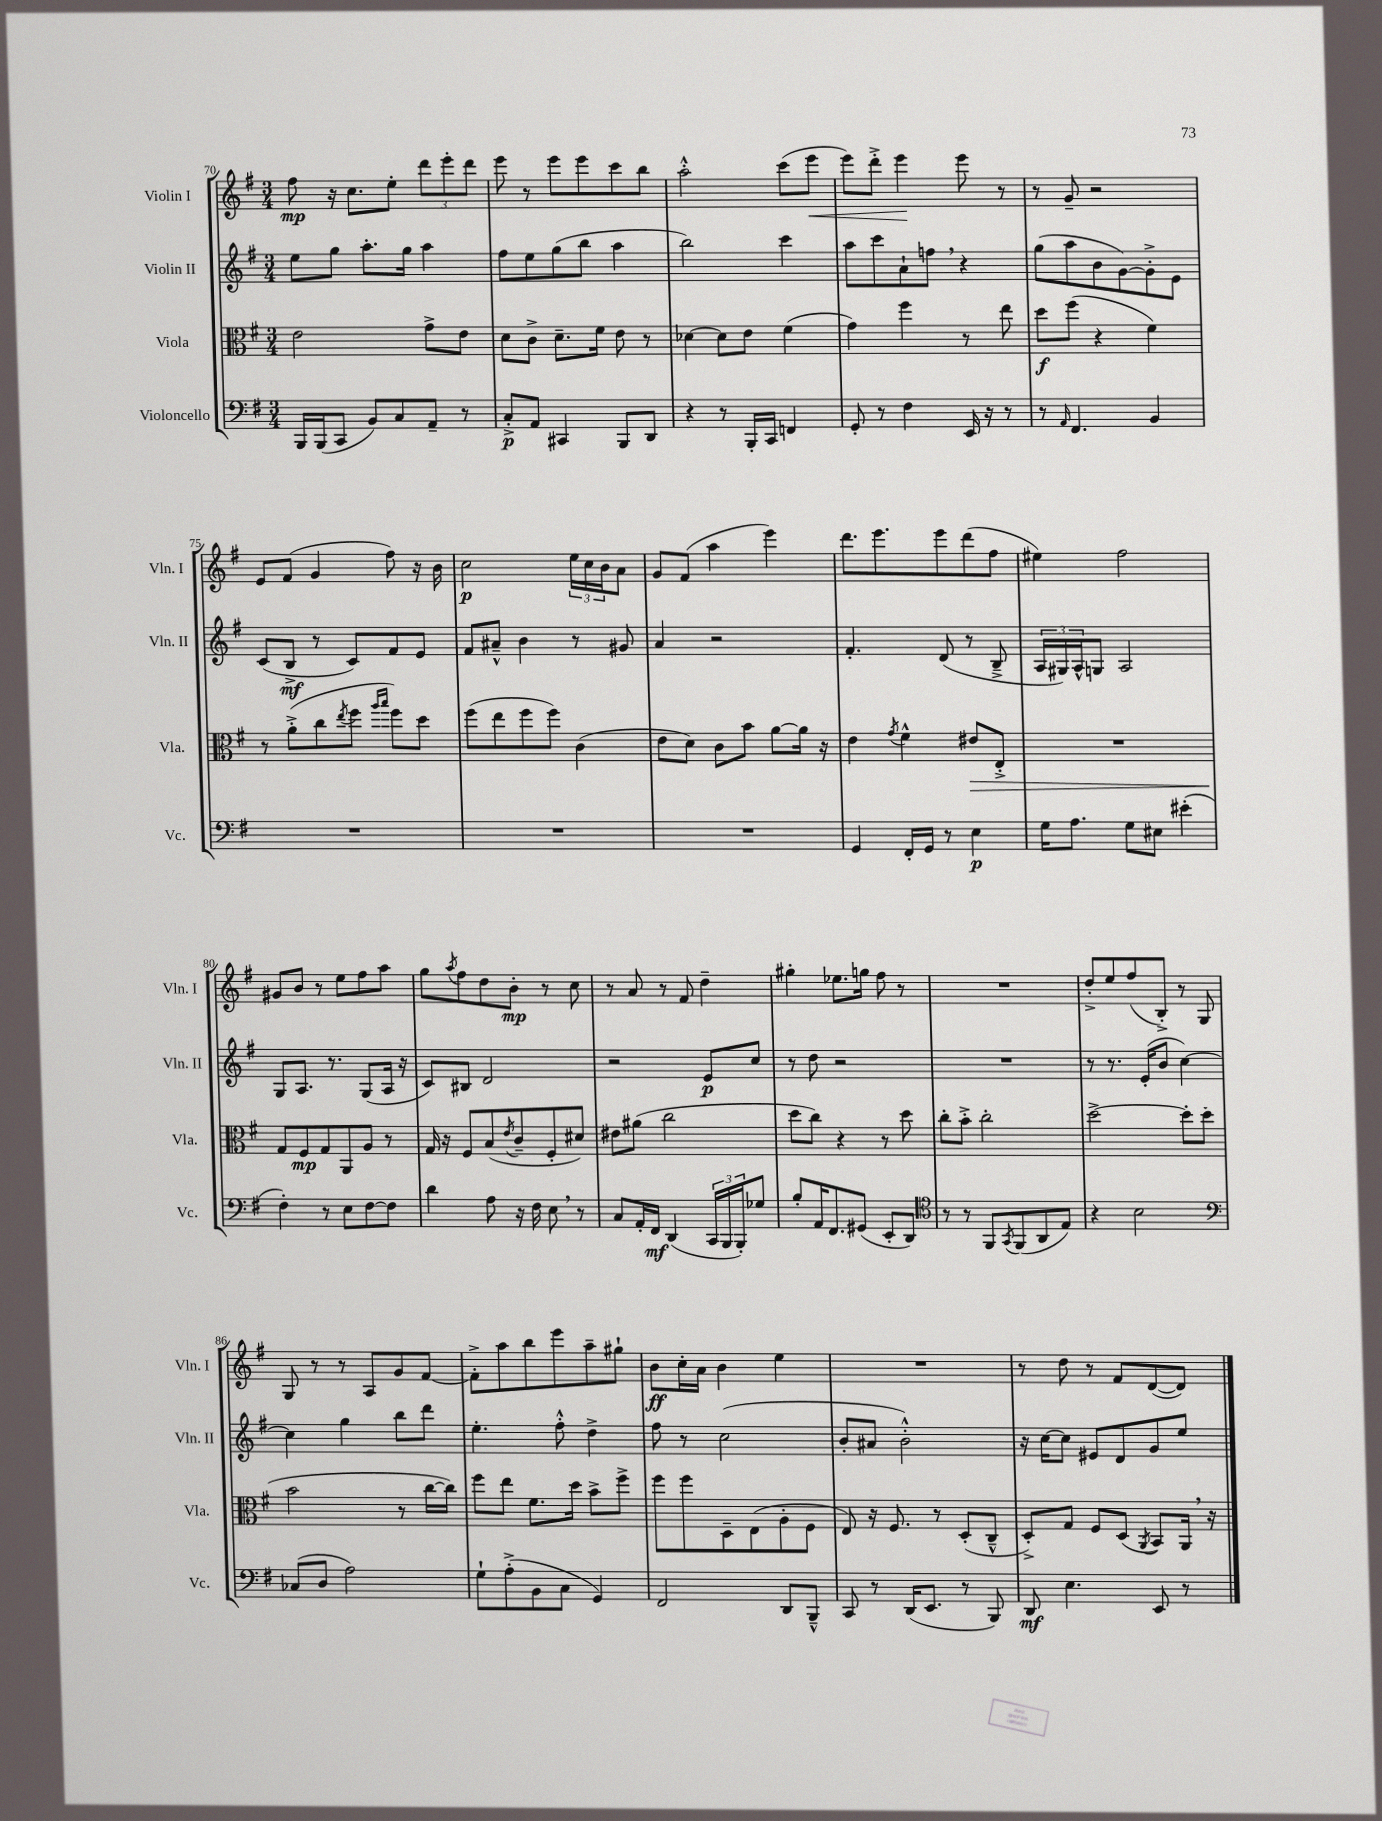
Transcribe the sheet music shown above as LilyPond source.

<<
\new StaffGroup <<
\new Staff = "s0" \with { instrumentName = "Violin I" shortInstrumentName = "Vln. I" } {
    \clef treble \key g \major \numericTimeSignature \time 3/4
    fis''8\mp r16 c''8. e''8-. \tuplet 3/2 { d'''8 e'''8-. d'''8 } |
    e'''8 r8 e'''8 e'''8 c'''8 b''8 |
    a''2-.-^ c'''8( e'''8\< |
    e'''8) d'''8-.-> e'''4\! e'''8 r8 |
    r8 g'8-- r2 |
    e'8 fis'8( g'4 fis''8) r16 b'16 |
    c''2\p \tuplet 3/2 { e''16 c''16 b'16 } a'8 |
    g'8 fis'8( a''4 e'''4) |
    d'''8. e'''8. e'''8 d'''8( fis''8 |
    eis''4) fis''2 |
    gis'8 b'8 r8 e''8 fis''8 a''8 |
    g''8 \acciaccatura { a''8 } fis''8 d''8 b'8-.\mp r8 c''8 |
    r8 a'8 r8 fis'8 d''4-- |
    gis''4-. ees''8. g''16 fis''8 r8 |
    R2. |
    d''8-.-> e''8 fis''8( b8-.->) r8 g8 |
    g8 r8 r8 a8 g'8 fis'8~ |
    fis'8-.-> a''8 b''8 e'''8 a''8-- gis''8-! |
    b'8\ff c''16-. a'16 b'4 e''4 |
    R2. |
    r8 d''8 r8 fis'8 d'8~( d'8) \bar "|." |
}
\new Staff = "s1" \with { instrumentName = "Violin II" shortInstrumentName = "Vln. II" } {
    \clef treble \key g \major \numericTimeSignature \time 3/4
    e''8 g''8 a''8.-. g''16 a''4 |
    fis''8 e''8 g''8( b''8 a''4 |
    b''2) c'''4 |
    a''8 c'''8 a'8-! f''8 \breathe r4 |
    g''8( a''8 b'8 g'8~) g'8-.-> e'8 |
    c'8( b8->\mf r8 c'8) fis'8 e'8 |
    fis'8 ais'8---^ b'4 r8 gis'8 |
    a'4 r2 |
    fis'4.-. d'8( r8 b8---> |
    \tuplet 3/2 { a16 gis16) a16-^ } g8 a2 |
    g8 a8. r8. g8( a16 r16 |
    c'8) bis8 d'2 |
    r2 e'8\p c''8 |
    r8 d''8 r2 |
    R2. |
    r8 r8. e'16-.( b'8 c''4~) |
    c''4 g''4 b''8 d'''8 |
    e''4.-. fis''8-.-^ d''4-> |
    fis''8 r8 c''2( |
    b'8-. ais'8 b'2-.-^) |
    r16 c''16~ c''8 eis'8 d'8 g'8 e''8 \bar "|." |
}
\new Staff = "s2" \with { instrumentName = "Viola" shortInstrumentName = "Vla." } {
    \clef alto \key g \major \numericTimeSignature \time 3/4
    e'2 g'8-> e'8 |
    d'8 c'8-> d'8.-- fis'16 e'8 r8 |
    des'4~ des'8 e'8 fis'4( |
    g'4) fis''4 r8 e''8 |
    d''8\f fis''8( r4 fis'4) |
    r8 a'8-.->( c''8 \acciaccatura { e''8 } fis''8 \grace { a''16 b''16 } fis''8) d''8 |
    fis''8( e''8 fis''8 fis''8) c'4( |
    e'8 d'8) c'8 b'8 a'8~ a'16 r16 |
    e'4 \acciaccatura { g'8 } fis'4-^ eis'8\> e8-.-> |
    R2. |
    g8\! fis8\mp g8 a,8 a8 r8 |
    g16 r16 fis8 b8( \acciaccatura { e'8 } c'8-- fis8-. dis'8) |
    eis'8 ais'8( c''2 |
    d''8 c''8) r4 r8 d''8 |
    c''8-. b'8-.-> c''2-. |
    d''2~-> d''8-. d''8( |
    b'2 r8 c''16~ c''16) |
    fis''8 e''8 fis'8. d''16 b'8-> fis''8-> |
    fis''8 fis''8 d8-- e8( a8-. fis8 |
    e8) r16 fis8. r8 d8-.( c8---^ |
    d8-.->) g8 fis8 d8( \acciaccatura { a,8 } b,8) a,16 \breathe r16 \bar "|." |
}
\new Staff = "s3" \with { instrumentName = "Violoncello" shortInstrumentName = "Vc." } {
    \clef bass \key g \major \numericTimeSignature \time 3/4
    b,,16 b,,16( c,8 b,8) c8 a,8-- r8 |
    c8-.->\p a,8 cis,4 b,,8 d,8 |
    r4 r8 b,,16-. c,16 f,4 |
    g,8-. r8 fis4 e,16 r16 r8 |
    r8 \grace { a,16 } fis,4. b,4 |
    R2. |
    R2. |
    R2. |
    g,4 fis,16-. g,16 r8 e4\p |
    g16 a8. g8 eis8 eis'4-.( |
    fis4-.) r8 e8 fis8~ fis8 |
    d'4 a8 r16 fis16 e8 \breathe r8 |
    c8 a,16-. fis,16\mf d,4( \tuplet 3/2 { c,16 b,,16 b,,16-.) } ges8 |
    b8-. a,16 fis,8. gis,8( e,8-. d,8) |
    \clef tenor r8 r8 fis,8 \acciaccatura { g,8 } fis,8( a,8 e8) |
    r4 b2 |
    \clef bass ces8( d8 a2) |
    g8-! a8-.->( b,8 c8 g,4) |
    fis,2 d,8 b,,8---^ |
    c,8 r8 d,16( e,8. r8 b,,8) |
    d,8\mf e4. e,8 r8 \bar "|." |
}
>>
>>
\layout { \context { \Score currentBarNumber = #70 } }
